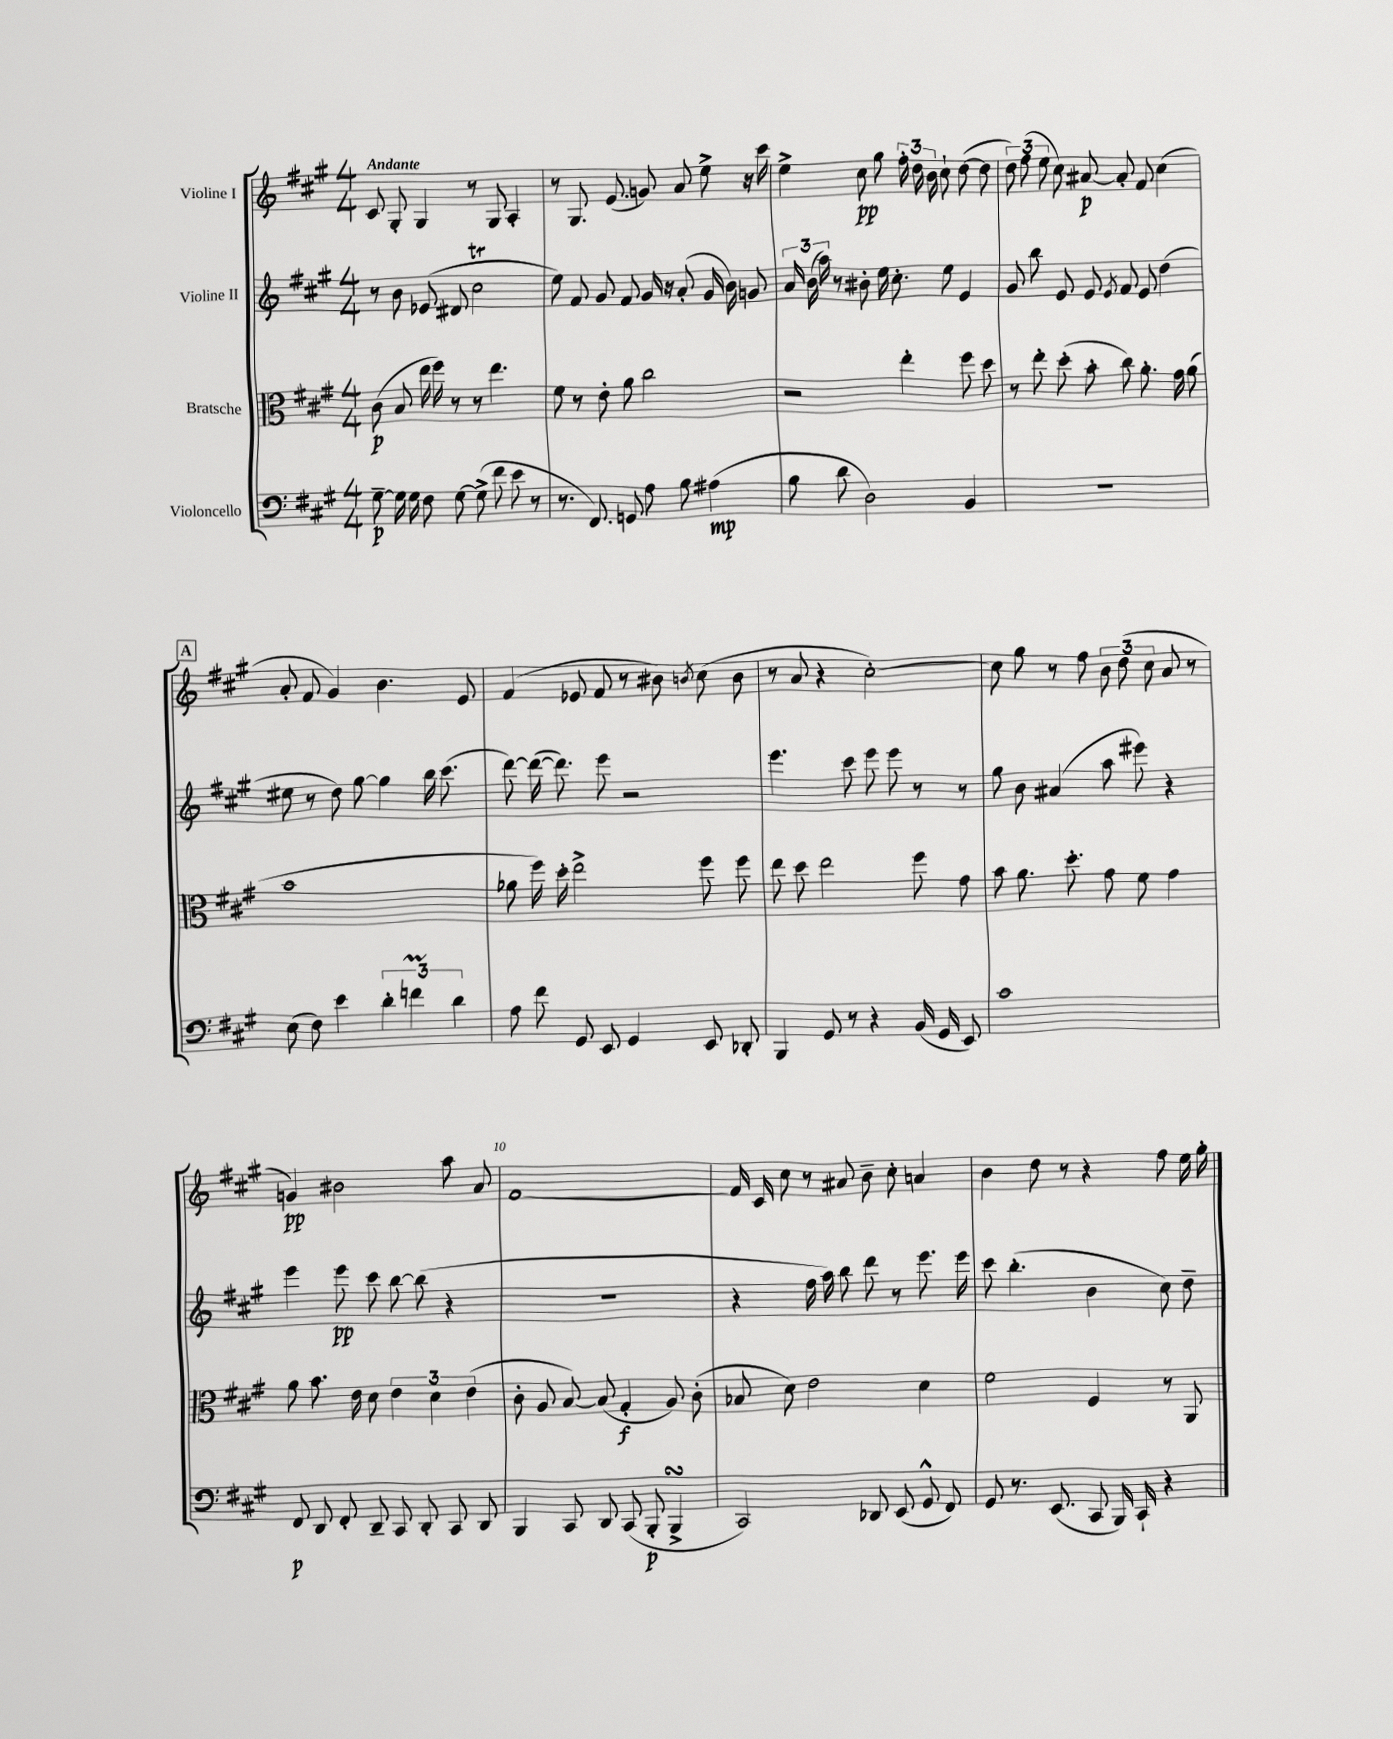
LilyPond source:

<<
\new StaffGroup <<
\new Staff = "s0" \with { instrumentName = "Violine I" } {
    \clef treble \key a \major \numericTimeSignature \time 4/4 \tempo "Andante"
    \autoBeamOff cis'8 gis8-. gis4 r8 gis8 a4-. |
    r8 gis8. e'8.( g'8) a'8 e''8-> r16 cis'''16 |
    e''4-> cis''8\pp gis''8 \tuplet 3/2 { fis''16-. d''16 b'16 } cis''8-! d''8~( d''8 |
    \tuplet 3/2 { d''8) fis''8( e''8 } cis''8) ais'8~\p ais'8-. fis'8 cis''4( |
    \mark \markup { \box "A" } a'8-. fis'8 gis'4) b'4. e'8 |
    fis'4( ees'8 fis'8 r8 bis'8) \acciaccatura { b'8 } cis''8( b'8 |
    r8 a'8 r4 cis''2~-.) |
    cis''8 gis''8 r8 fis''8 \tuplet 3/2 { b'8 d''8( cis''8 } a'8 r8 |
    g'4\pp) bis'2 a''8 a'8 |
    fis'1~ |
    fis'16 cis'16 cis''8 r8 ais'8 b'8-- cis''8-. a'4 |
    b'4 d''8 r8 r4 fis''8 e''16 gis''16-. \bar "|." |
}
\new Staff = "s1" \with { instrumentName = "Violine II" } {
    \clef treble \key a \major \numericTimeSignature \time 4/4
    \autoBeamOff r8 b'8 ees'8( dis'8 cis''2\trill |
    e''8) fis'8 gis'8 fis'8 gis'16 r16 a'8-.( gis'16 b'16) g'8 |
    \tuplet 3/2 { a'16 b'16( a''16) } r8 bis'8-. e''16 cis''8.-. e''8 e'4 |
    gis'8 b''8 e'8 e'8 \acciaccatura { e'8 } fis'8 e'8 d''4( |
    \mark \markup { \box "A" } eis''8 r8 d''8) gis''8~ gis''4 b''16 cis'''8.( |
    d'''8~) d'''16~( d'''8.) e'''8 r2 |
    e'''4. cis'''8 e'''8 e'''8 r8 r8 |
    gis''8 b'8 ais'4( a''8 eis'''8) r4 |
    e'''4 e'''8\pp cis'''8 b''8~ b''8( r4 |
    r1 |
    r4 fis''16 a''16) b''8 d'''8 r8 e'''8. e'''16 |
    cis'''8 b''4.-.( b'4 cis''8) d''8-- \bar "|." |
}
\new Staff = "s2" \with { instrumentName = "Bratsche" } {
    \clef alto \key a \major \numericTimeSignature \time 4/4
    \autoBeamOff cis'8\p( b8 e''16 fis''16) r8 r8 e''4. |
    fis'8 r8 e'8-. a'8 cis''2 |
    r2 e''4-. fis''8 d''8 |
    r8 e''8-. d''8-.( b'8-. cis''8) a'8.-. gis'16 a'8( |
    \mark \markup { \box "A" } b'1 |
    aes'8 fis''16) d''16-. e''2-> fis''8 fis''8 |
    e''8 d''8 e''2 fis''8 gis'8 |
    b'8 a'8. d''8.-. gis'8 fis'8 gis'4 |
    a'8 b'8. e'16 d'8 \tuplet 3/2 { e'4 d'4 e'4( } |
    cis'8-. a8 b8~) b8( gis4-.\f a8) cis'8-.( |
    bes8 d'8) e'2 d'4 |
    fis'2 fis4 r8 a,8 \bar "|." |
}
\new Staff = "s3" \with { instrumentName = "Violoncello" } {
    \clef bass \key a \major \numericTimeSignature \time 4/4
    \autoBeamOff gis8~--\p gis16 gis16 fis8 gis8~ gis8->( fis'8 e'8 r8 |
    r8. fis,8.) g,8 a8 b8 ais4\mp( |
    b8 d'8 d2) b,4 |
    r1 |
    \mark \markup { \box "A" } e8( fis8) e'4 \tuplet 3/2 { d'4-. f'4\prall d'4 } |
    a8 fis'8 gis,8 e,8 gis,4 e,8 des,8-. |
    b,,4 gis,8 r8 r4 b,16( gis,16 e,8) |
    cis'1 |
    fis,8\p d,8 fis,8-. d,8-- cis,8 d,8-. cis,8 d,8 |
    b,,4 cis,8 d,8 cis,8( b,,8-.\p b,,4->\turn |
    cis,2) des,8 e,8( gis,8-^ fis,8) |
    gis,8 r8. e,8.( cis,8 b,,16) cis,16-! r4 \bar "|." |
}
>>
>>
\layout { \context { \Score \override BarNumber.break-visibility = ##(#f #t #t) barNumberVisibility = #(every-nth-bar-number-visible 5) } }
